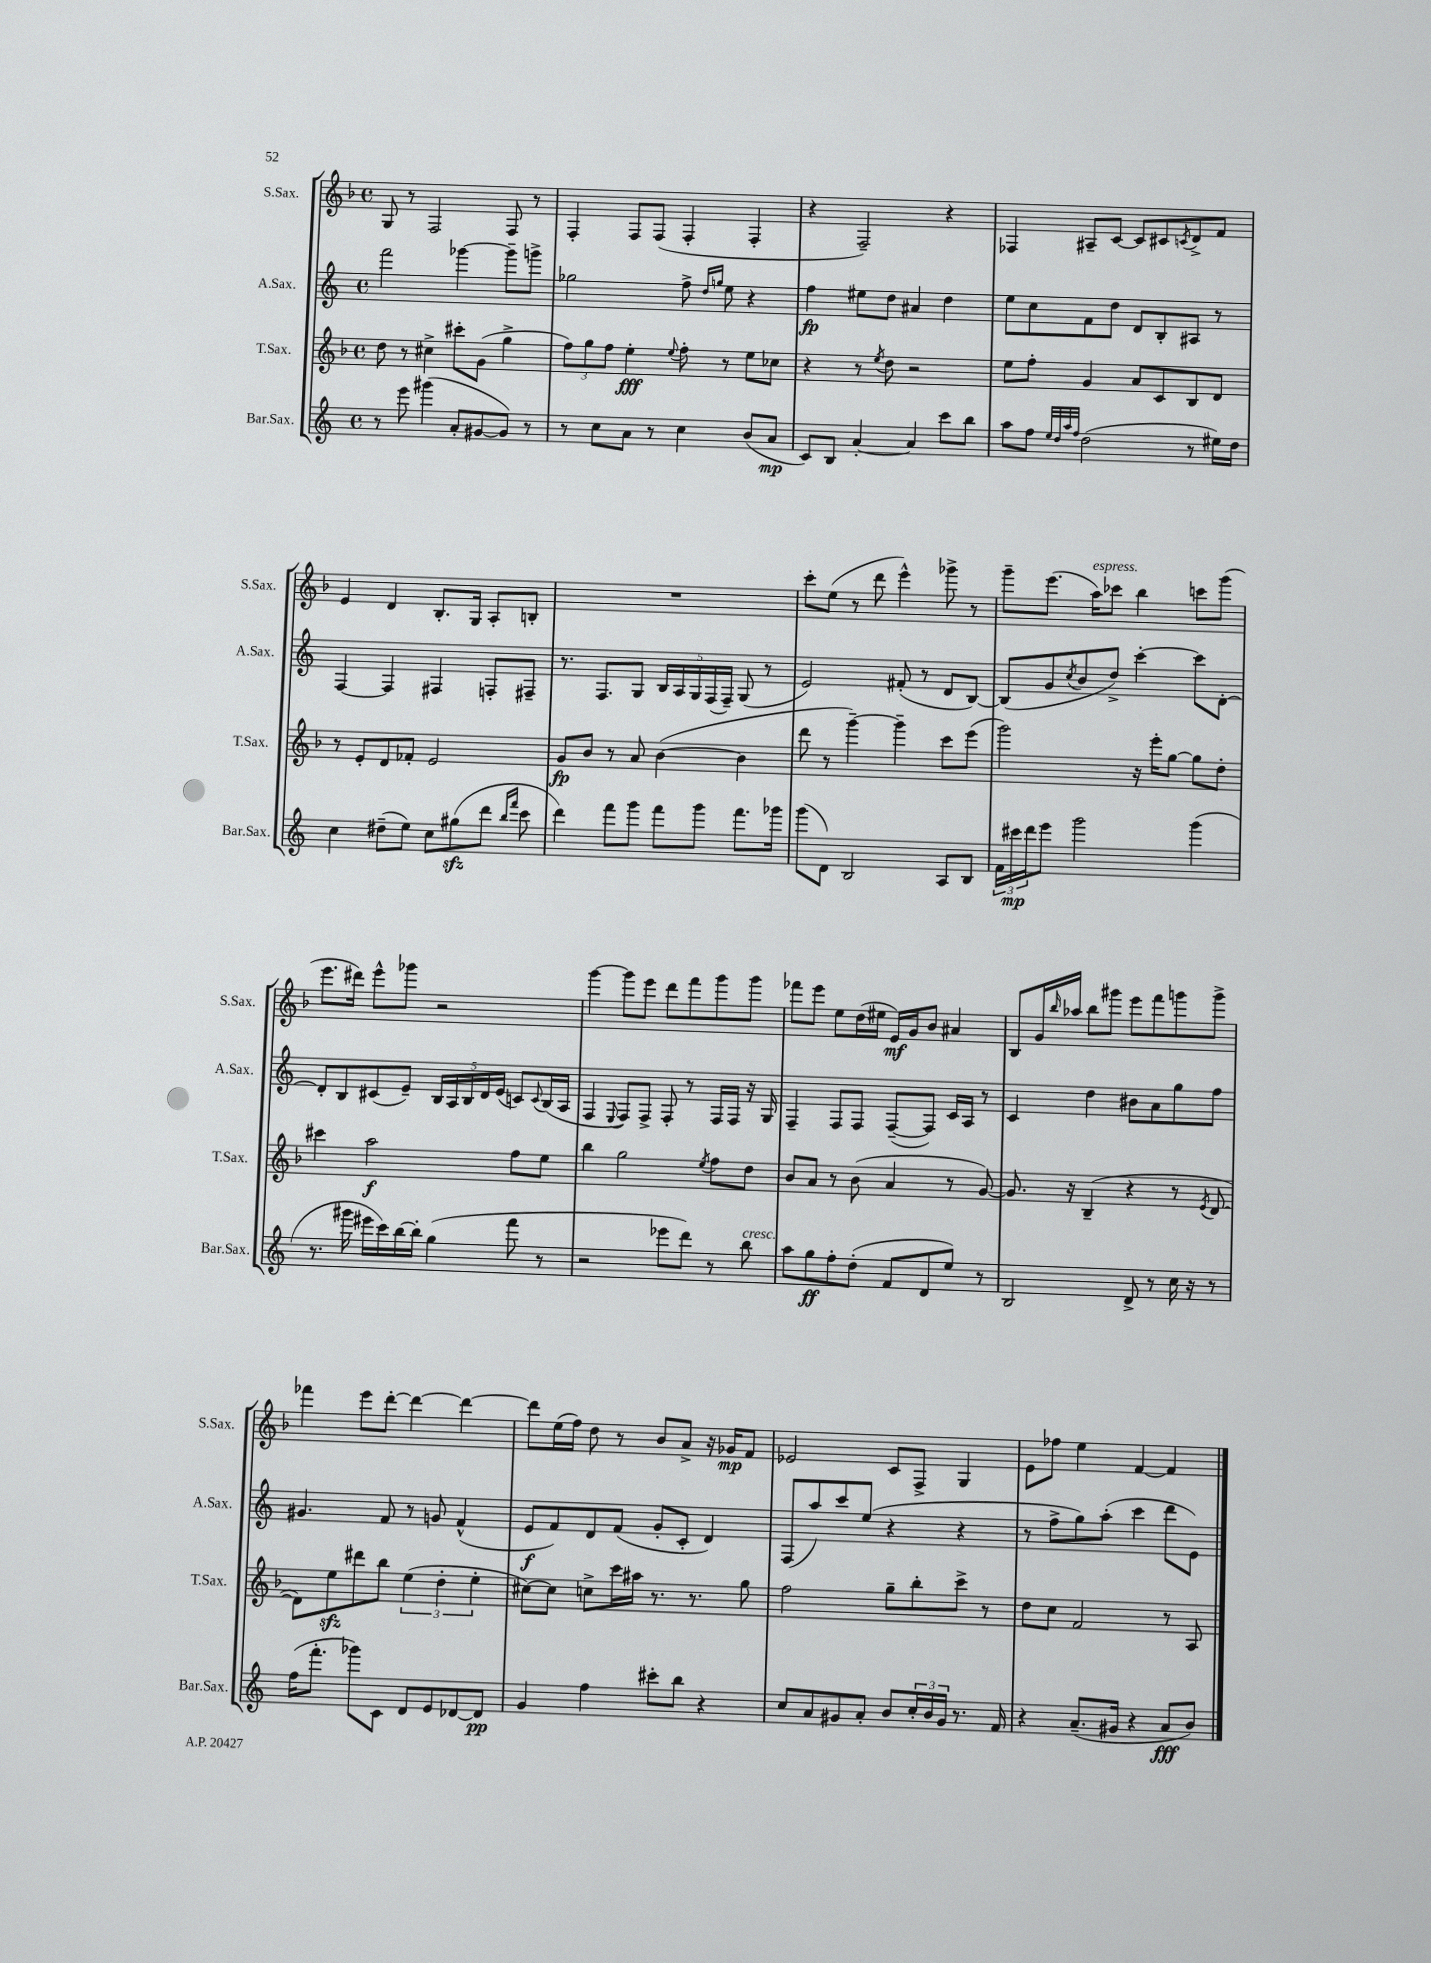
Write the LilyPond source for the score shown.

<<
\new StaffGroup <<
\new Staff = "s0" \with { instrumentName = "S.Sax." shortInstrumentName = "S.Sax." } {
    \clef treble \key f \major \defaultTimeSignature \time 4/4
    g8 r8 f2 f8 r8 |
    f4-. f8 f8( f4-. f4-. |
    r4 f2--) r4 |
    fes4 ais8-- c'8~ c'8 cis'8 \acciaccatura { c'8 } d'8-> f'8 |
    e'4 d'4 bes8.-. g16 a8-. b8-. |
    R1 |
    c'''8-. e''8( r8 d'''8 e'''4-^) ges'''8-> r8 |
    g'''8-- e'''8.( a''16^\markup { \italic "espress." }) ces'''8 bes''4 c'''8 g'''8( |
    e'''8. dis'''16) e'''8-^ ges'''8 r2 |
    g'''4~ g'''8 e'''8 d'''8 f'''8 g'''8 g'''8 |
    fes'''8 e'''8 e''8 d''16( eis''16 e'16\mf) g'16 bes'8 ais'4 |
    bes8 g'16 \grace { bes''16 } aes''16 bes''8 gis'''8 e'''8 f'''8 g'''8 g'''8-> |
    fes'''4 e'''8 d'''8~-. d'''4~ d'''4~ |
    d'''8 e''16( f''16) d''8 r8 bes'8 a'8-> r16 ges'16\mp f'8 |
    ees'2 c'8 f8-> g4 |
    e'8 fes''8 e''4 f'4~ f'4 \bar "|." |
}
\new Staff = "s1" \with { instrumentName = "A.Sax." shortInstrumentName = "A.Sax." } {
    \clef treble \key c \major \defaultTimeSignature \time 4/4
    f'''2 ges'''4~ ges'''8-- g'''8-> |
    ges''2 f''8-> \grace { d''16 g''16 } e''8 r4 |
    f''4\fp eis''8 d''8 ais'4 d''4 |
    e''8 c''8 f'8 d''8 d'8 b8-. ais8 r8 |
    f4~ f4 fis4 f8-. fis8-- |
    r8. f8. g8 \tuplet 5/4 { b16 a16 g16 f16( f16--) } g8( r8 |
    e'2) fis'8-.( r8 d'8 b8~) |
    b8( g'8 \acciaccatura { c''8 } b'8 d''8->) c'''4~-. c'''8 d'8~-. |
    d'8-. b8 cis'8( e'8--) \tuplet 5/4 { b16 a16 b16 d'16 e'16( } c'8) \appoggiatura { c'8 } b16( a16 |
    f4 \appoggiatura { e8 } f8) f8-> f8-. r8 f16 f16 r16 g16 |
    f4-- f8 f8 f8~--( f8) c'16 a16 r8 |
    c'4 d''4 bis'8 a'8 g''8 f''8 |
    gis'4. f'8 r8 g'8 f'4-^( |
    e'8\f f'8) d'8 f'8( g'8-. c'8-. d'4) |
    f8( a''8) c'''8 e''8( r4 r4 |
    r8 f''8-> g''8) a''8-.( c'''4 d'''8 e'8) \bar "|." |
}
\new Staff = "s2" \with { instrumentName = "T.Sax." shortInstrumentName = "T.Sax." } {
    \clef treble \key f \major \defaultTimeSignature \time 4/4
    d''8 r8 cis''4-> cis'''8-. g'8( g''4-> |
    \tuplet 3/2 { f''8) g''8 f''8 } e''4-.\fff \appoggiatura { e''8 } f''8-. r8 e''8 ces''8 |
    r4 r8 \acciaccatura { e''8 } d''8 r2 |
    e''8 f''8-. g'4 a'8 c'8 bes8 d'8 |
    r8 e'8-. d'8 fes'8-. e'2 |
    g'8\fp bes'8 r8 a'8 bes'4~( bes'4 |
    d'''8 r8 g'''4~--) g'''4-- c'''8 e'''8( |
    g'''2) r16 e'''16-. g''8~ g''8 d''8-. |
    cis'''4 a''2\f f''8 e''8 |
    bes''4 g''2 \acciaccatura { e''8 } f''8 d''8 |
    bes'8 a'8 r8 bes'8( a'4 r8 g'8~) |
    g'8. r16 bes4--( r4 r8 \acciaccatura { e'8 } d'8~ |
    d'8) e''8\sfz dis'''8 bes''8 \tuplet 3/2 { e''4( d''4-. e''4-. } |
    cis''8~) cis''8 c''8-> c'''16 ais''16 r8. r8. g''8 |
    f''2 g''8-- bes''8-. c'''8-> r8 |
    d''8 c''8 f'2 r8 a8 \bar "|." |
}
\new Staff = "s3" \with { instrumentName = "Bar.Sax." shortInstrumentName = "Bar.Sax." } {
    \clef treble \key c \major \defaultTimeSignature \time 4/4
    r8 e'''8 gis'''4( a'8-. gis'8~ gis'8) r8 |
    r8 c''8 a'8 r8 c''4 b'8( a'8\mp |
    c'8) b8 a'4~-. a'4 c'''8 b''8 |
    a''8 f''8 \grace { e''32 d''32 a''32 f''32 } d''2( r8 eis''16) d''16 |
    c''4 dis''8--( e''8) c''8 gis''8\sfz( d'''8 \grace { b''16 f'''16 } c'''8 |
    d'''4) f'''8 g'''8 f'''8 g'''8 f'''8. ges'''16 |
    g'''8( d'8) b2 a8 b8 |
    \tuplet 3/2 { f'16 cis'''16\mp d'''16 } e'''8 g'''2 g'''4( |
    r8. gis'''16 eis'''16 c'''16) b''16~ b''16-. g''4( f'''8 r8 |
    r2 ees'''8 d'''8) r8 b''8^\markup { \italic "cresc." } |
    a''8 g''8\ff f''8-. d''8-.( f'8 d'8 e''8) r8 |
    b2 d'8-> r8 c''16 r16 r8 |
    f''16( f'''8.-. ges'''8) c'8 d'8 e'8 des'8~ des'8\pp |
    g'4 f''4 cis'''8-. b''8 r4 |
    c''8 a'8 gis'8 a'8-. b'8 \tuplet 3/2 { c''16-. b'16 gis'16 } r8. f'16 |
    r4 a'8.--( gis'16 r4 a'8\fff b'8) \bar "|." |
}
>>
>>
\layout { \context { \Score \remove "Bar_number_engraver" } }
